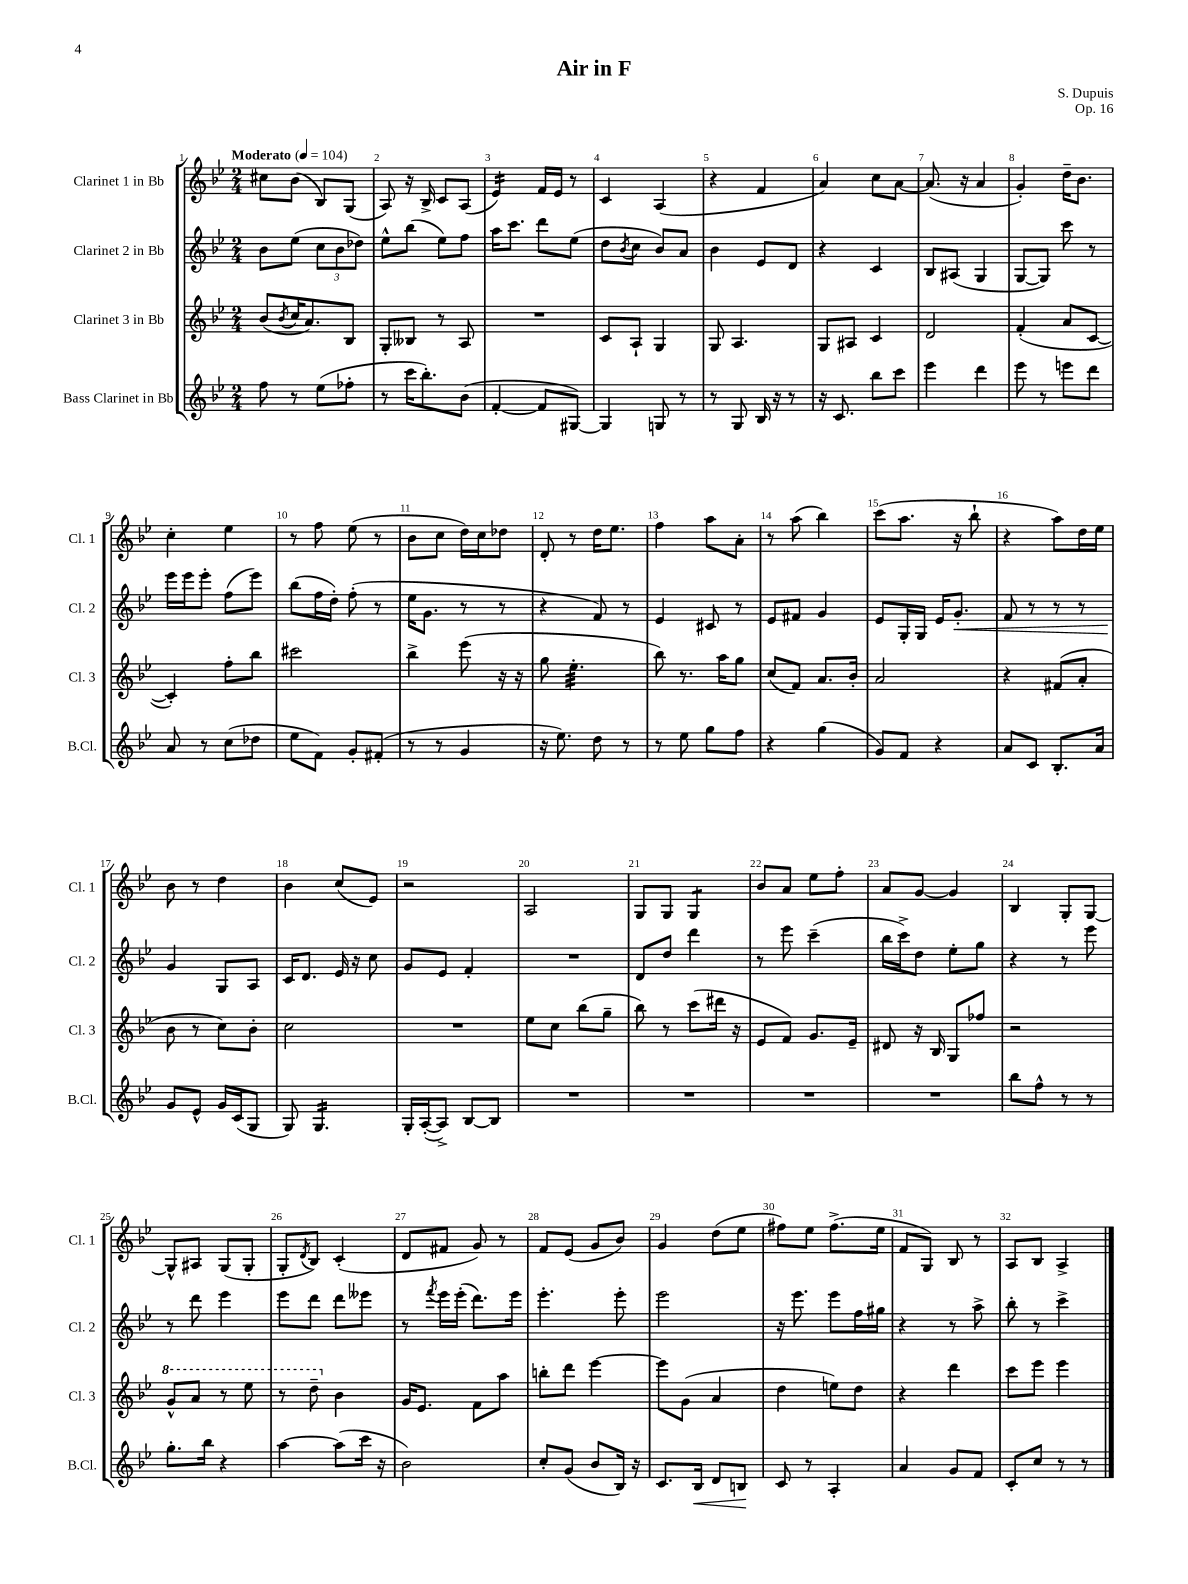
\header { title = "Air in F" composer = "S. Dupuis" opus = "Op. 16" }
<<
\new StaffGroup <<
\new Staff = "s0" \with { instrumentName = "Clarinet 1 in Bb" shortInstrumentName = "Cl. 1" } {
    \clef treble \key bes \major \numericTimeSignature \time 2/4 \tempo "Moderato" 4 = 104
    cis''8 bes'8( bes8) g8( |
    a8) r16 bes16-> c'8 a8( |
    ees'4:16) f'16 ees'16 r8 |
    c'4 a4( |
    r4 f'4 |
    a'4) c''8 a'8~ |
    a'8.( r16 a'4 |
    g'4-.) d''16-- bes'8. |
    c''4-. ees''4 |
    r8 f''8 ees''8( r8 |
    bes'8 c''8 d''16) c''16 des''8 |
    d'8-. r8 d''16 ees''8. |
    f''4 a''8 a'8-. |
    r8 a''8( bes''4) |
    c'''8( a''8. r16 bes''8-! |
    r4 a''8) d''16 ees''16 |
    bes'8 r8 d''4 |
    bes'4 c''8( ees'8) |
    r2 |
    a2 |
    g8 g8 g4:8 |
    bes'8 a'8 ees''8 f''8-. |
    a'8 g'8~ g'4 |
    bes4 g8-. g8~ |
    g8-^ ais8 g8( g8-. |
    g8-. \acciaccatura { d'8 } bes8) c'4-.( |
    d'8 fis'8 g'8) r8 |
    f'8 ees'8( g'8 bes'8) |
    g'4 d''8( ees''8 |
    fis''8) ees''8 fis''8.->( ees''16 |
    f'8 g8) bes8 r8 |
    a8 bes8 a4-> \bar "|." |
}
\new Staff = "s1" \with { instrumentName = "Clarinet 2 in Bb" shortInstrumentName = "Cl. 2" } {
    \clef treble \key bes \major \numericTimeSignature \time 2/4
    bes'8 ees''8( \tuplet 3/2 { c''8 bes'8 des''8) } |
    ees''8-^ bes''8( ees''8) f''8 |
    a''16 c'''8. d'''8 ees''8( |
    d''8 \acciaccatura { bes'8 } c''8 bes'8) a'8 |
    bes'4 ees'8 d'8 |
    r4 c'4 |
    bes8 ais8( g4 |
    g8~ g8) c'''8 r8 |
    ees'''16 ees'''16 ees'''8-. f''8( ees'''8) |
    bes''8( f''16 d''16-.) f''8-.( r8 |
    ees''16 g'8. r8 r8 |
    r4 f'8) r8 |
    ees'4 cis'8 r8 |
    ees'8 fis'8 g'4 |
    ees'8 g16-. g16 ees'16 g'8.-.\< |
    f'8 r8 r8 r8 |
    g'4\! g8 a8 |
    c'16 d'8. ees'16 r16 c''8 |
    g'8 ees'8 f'4-. |
    R2 |
    d'8 d''8 d'''4 |
    r8 ees'''8 c'''4--( |
    bes''16 c'''16->) d''8 ees''8-. g''8 |
    r4 r8 ees'''8 |
    r8 d'''8 ees'''4 |
    ees'''8 d'''8 d'''8 eeses'''8 |
    r8 \acciaccatura { f'''8 } ees'''16 ees'''16-.( d'''8.) ees'''16 |
    ees'''4.-. ees'''8-. |
    ees'''2 |
    r16 ees'''8. ees'''8 f''16 gis''16 |
    r4 r8 a''8-> |
    bes''8-. r8 c'''4-> \bar "|." |
}
\new Staff = "s2" \with { instrumentName = "Clarinet 3 in Bb" shortInstrumentName = "Cl. 3" } {
    \clef treble \key bes \major \numericTimeSignature \time 2/4
    bes'8( \acciaccatura { bes'8 } c''16 a'8.) bes8 |
    g8-. beses8 r8 a8 |
    R2 |
    c'8 a8-! g4 |
    g8 a4. |
    g8 ais8 c'4 |
    d'2 |
    f'4-.( a'8 c'8~ |
    c'4-.) f''8-. bes''8 |
    cis'''2 |
    bes''4-> ees'''8( r16 r16 |
    g''8 ees''4.:32-. |
    bes''8) r8. a''16 g''8 |
    c''8( f'8) a'8. bes'16-. |
    a'2 |
    r4 fis'8( a'8-. |
    bes'8 r8 c''8) bes'8-. |
    c''2 |
    R2 |
    ees''8 c''8 bes''8( g''8-- |
    bes''8) r8 c'''8( dis'''16 r16 |
    ees'8 f'8) g'8. ees'16-- |
    dis'8 r16 bes16 g8 fes''8 |
    r2 |
    \ottava #1 g''8-^ a''8 r8 ees'''8 |
    r8 d'''8-- \ottava #0 bes'4 |
    g'16 ees'8. f'8 a''8 |
    b''8-. d'''8 ees'''4~ |
    ees'''8 g'8( a'4 |
    d''4 e''8) d''8 |
    r4 d'''4 |
    c'''8 ees'''8 ees'''4 \bar "|." |
}
\new Staff = "s3" \with { instrumentName = "Bass Clarinet in Bb" shortInstrumentName = "B.Cl." } {
    \clef treble \key bes \major \numericTimeSignature \time 2/4
    f''8 r8 ees''8( fes''8-. |
    r8 c'''16 bes''8.-.) bes'8( |
    f'4~-. f'8 gis8~) |
    gis4 g8 r8 |
    r8 g8 bes16 r16 r8 |
    r16 c'8. bes''8 c'''8 |
    ees'''4 d'''4 |
    ees'''8 r8 e'''8 d'''8 |
    a'8 r8 c''8( des''8 |
    ees''8 f'8) g'8-. fis'8-.( |
    r8 r8 g'4 |
    r16 ees''8.) d''8 r8 |
    r8 ees''8 g''8 f''8 |
    r4 g''4( |
    g'8) f'8 r4 |
    a'8 c'8 bes8.-. a'16 |
    g'8 ees'8-^ g'16 c'16( g8 |
    g8) g4.:16 |
    g16-. a16~-.( a8->) bes8~ bes8 |
    R2 |
    R2 |
    R2 |
    R2 |
    bes''8 f''8-^ r8 r8 |
    g''8.-. bes''16 r4 |
    a''4~ a''8( c'''16 r16 |
    bes'2) |
    c''8-. g'8( bes'8 bes16) r16 |
    c'8. bes16\< d'8 b8\! |
    c'8 r8 a4-. |
    a'4 g'8 f'8 |
    c'8-. c''8 r8 r8 \bar "|." |
}
>>
>>
\layout { \context { \Score \override BarNumber.break-visibility = ##(#f #t #t) barNumberVisibility = #all-bar-numbers-visible } }
